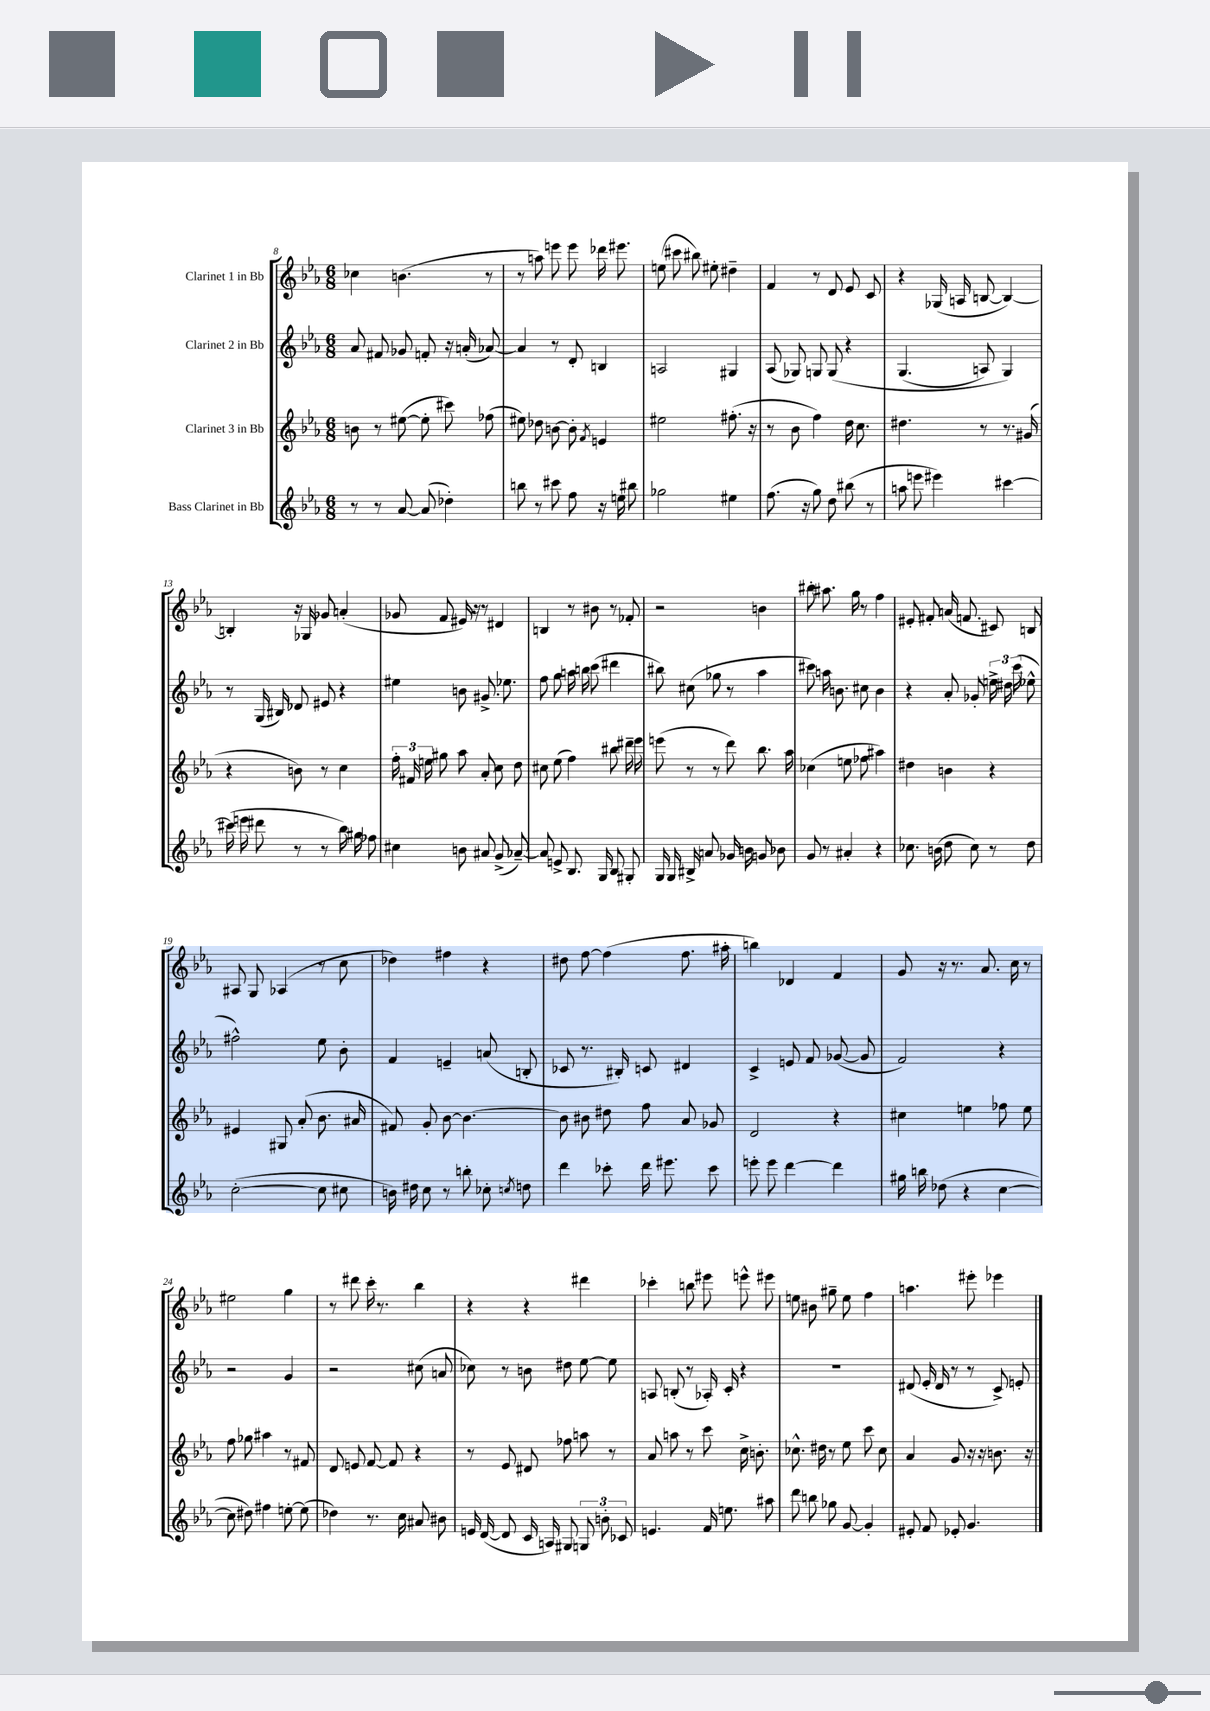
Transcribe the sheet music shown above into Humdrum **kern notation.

**kern	**kern	**kern	**kern
*staff4	*staff3	*staff2	*staff1
*clefG2	*clefG2	*clefG2	*clefG2
*k[b-e-a-]	*k[b-e-a-]	*k[b-e-a-]	*k[b-e-a-]
*M6/8	*M6/8	*M6/8	*M6/8
8r	8b\	8a-/	4cc-\
8r	8r	8f#/	.
[8a-/	([8ee#\	8g-/	(4.b\
(8a-/]	8ee#'\]	8f'/	.
4dd-'\)	8ccc#\)	16r	.
.	.	(16a'/	.
.	(8ff-\	[8a-/)	8r
=	=	=	=
8bb\	8ee#\)	4a-/]	8r
8r	8dd-\	.	8aa\)
8ccc#\	[8b\	8r	8eee\
8ff\	8b'\]	8d'/	8eee\
.	8qf/	.	.
16r	4e/	4B/	16ddd-\
16ee\	.	.	8.eee#\
8bb#\	.	.	.
=	=	=	=
2gg-\	2ee#\	2A/	(8ee\
.	.	.	8ccc#\
.	.	.	8bb#\)
.	.	.	8ee#'\
4ee#\	(8.ff#'\	4G#/	4dd#~\
.	16r	.	.
=	=	=	=
(8.ff\	8r	(8A-/	4f/
.	8b-\	8G-/)	.
16r	.	.	.
8gg\)	4ff\)	8G/	8r
8dd\	.	&(8G/	8d/
(8bb#\	16dd\	4r	8e-/
.	8.cc\	.	.
8r	.	.	8c/
=	=	=	=
8aa\	4.dd#\	(4.G/	4r
8eee\	.	.	.
4eee#\)	.	.	(16G-/
.	.	.	16A/
.	8r	8A/)	[8B/
[4ccc#\	8.r	4G/&)	4B/_)
.	(16g#/	.	.
=	=	=	=
(16ccc#\]	4r	8r	4B'/]
16eee\	.	.	.
8ddd#\	.	(16G/	.
.	.	16B#/)	.
8r	8b\)	8d-/	16r
.	.	.	16G-/
8r	8r	8e#/	8g-/
16bb-\)	4cc\	4r	(4a'/
16gg#\	.	.	.
8ff-\	.	.	.
=	=	=	=
4cc#\	24ff'\	4ee#\	8g-/
.	24f#/	.	.
.	24ee\	.	.
.	8gg#\	.	8f/
8b\	8aa-\	8b\	16e#/)
.	.	.	16r
8a#/	8a-'/	8.g#^/	8r
(8g^/	8cc\	.	4d#/
.	.	8.ee-\	.
[8a-~/)	8dd\	.	.
=	=	=	=
8a-/]	8cc#\	8ff\	4B/
8e^/	(8ee-\	8gg\	.
8.B-/	4ff\)	16aa\	8r
.	.	16bb\	.
.	.	(8ccc\	8b#\
16G/	.	.	.
8B-/	8bb#\	4ddd#\	8r
8G#'/	16ddd#~\	.	8f-'/
.	16eee-\	.	.
=	=	=	=
16G/	(8eee\	8bb#\)	2r
16G/	.	.	.
16B#^/	8r	(8cc#\	.
8.a/	.	.	.
.	8r	8gg-\	.
16g-/	8ddd\)	8r	.
16b\	.	.	.
8g/	8.bb-\	4aa-\	4b\
8b-\	.	.	.
.	16aa-\	.	.
=	=	=	=
8g/	(4cc-\	8ccc#\)	8bb#'\
8r	.	16aa\	8.aa#\
.	.	8.b\	.
4a#'/	8ee\	.	.
.	.	.	16gg\
.	8ff-\	8cc#\	8r
4r	4aa#\)	4b\	4ff\
=	=	=	=
8.cc-\	4dd#\	4r	8e#'/
.	.	.	8f#'/
(16b\	.	.	.
8dd\	4b\	8a-'/	(16a/
.	.	.	8.f/
8cc-\)	.	8g-'/	.
8r	4r	24ee^\	8c#/)
.	.	24dd#\	.
.	.	(24ccc\	.
8dd\	.	8ee-^^\	8B/
=	=	=	=
([2cc'\	4e#/	2ff#^^\)	8A#/
.	.	.	8G/
.	8G#/	.	(4A-/
.	(8a-'/	.	.
8cc\]	8.b-\	8ee-\	8r
8cc#\	.	8b-'\	8cc\
.	16a#/	.	.
=	=	=	=
16b\)	8f#/)	4f/	4dd-\)
16dd#\	.	.	.
8cc\	8g'/	.	.
8r	[8b-\	4e~/	4ff#\
8bb'\	4.b-\_	.	.
8cc-'\	.	(8a/	4r
8qcc/	.	.	.
8dd\	.	8B'/	.
=	=	=	=
4ddd\	8b-\]	8c-/	8dd#\
.	8b#\	8.r	[8ff\
8ccc-'\	8dd#\	.	(4ff\]
.	.	16B#'/)	.
16ddd\	8ff\	8c/	.
8.eee#\	.	.	.
.	8a-/	4d#/	8.ff\
8ccc-\	8g-/	.	.
.	.	.	16aa#'\
=	=	=	=
8eee'\	2d/	4c^/	4bb\)
8eee\	.	.	.
[4ddd\	.	8e/	4d-/
.	.	8f/	.
4ddd\]	4r	([8g-/	4f/
.	.	8g-/]	.
=	=	=	=
16gg#\	4cc#\	2f/)	8g/
16bb\	.	.	.
(8dd-\	.	.	16r
.	.	.	8.r
4r	4ee\	.	.
.	.	.	8.a-/
[4cc\	8ff-\	4r	.
.	.	.	16cc\
.	8ee\	.	8r
=	=	=	=
8cc\]	8ff\	2r	2ee#\
8dd#\)	8gg-\	.	.
4ff#\	4aa#\	.	.
[8ee'\	8r	4g/	4gg\
(8ee\]	8f#/	.	.
=	=	=	=
4dd-\)	8d/	2r	8r
.	8e/	.	8ddd#\
8.r	[8f/	.	16ccc'\
.	.	.	8.r
.	8f/]	.	.
16cc\	.	.	.
8a#/	4r	(8cc#\	4bb-\
8b#\	.	8a/	.
=	=	=	=
16e/	8r	8cc-\)	4r
([16d/	.	.	.
8d/]	8e-/	8r	.
16c/	8d#/	8b\	4r
16A/)	.	.	.
8G#/	8ff-\	8dd#\	.
12G/	8aa\	[8ee-\	4ddd#\
12b'\	.	.	.
.	8r	8ee-\]	.
12c-/	.	.	.
=	=	=	=
4.e/	8a-/	8A/	4ccc-'\
.	8aa\	(8B'/	.
.	8r	8r	8bb\
16f/	8ccc\	16A-'/)	8eee#\
8.ee\	.	16c'/	.
.	16cc^\	4r	8eee^^\
.	8.b'\	.	.
8aa#\	.	.	8eee#\
=	=	=	=
8ddd\	8.cc-^^\	2.r	8ee\
8bb\	.	.	8b#\
.	16dd#\	.	.
8gg-\	8r	.	8gg#~\
[8g/	8ee-\	.	8ee\
4g'/]	8ccc\	.	4ff\
.	8cc-\	.	.
=	=	=	=
8e#'/	4a-/	(8d#/	4.aa\
8f/	.	16e-'/	.
.	.	16d#/	.
8e-'/	8g/	8r	.
4.g/	16r	8r	8eee#'\
.	16r	.	.
.	8.b\	8c^/)	4eee-\
.	.	8e'/	.
.	16r	.	.
==	==	==	==
*-	*-	*-	*-
